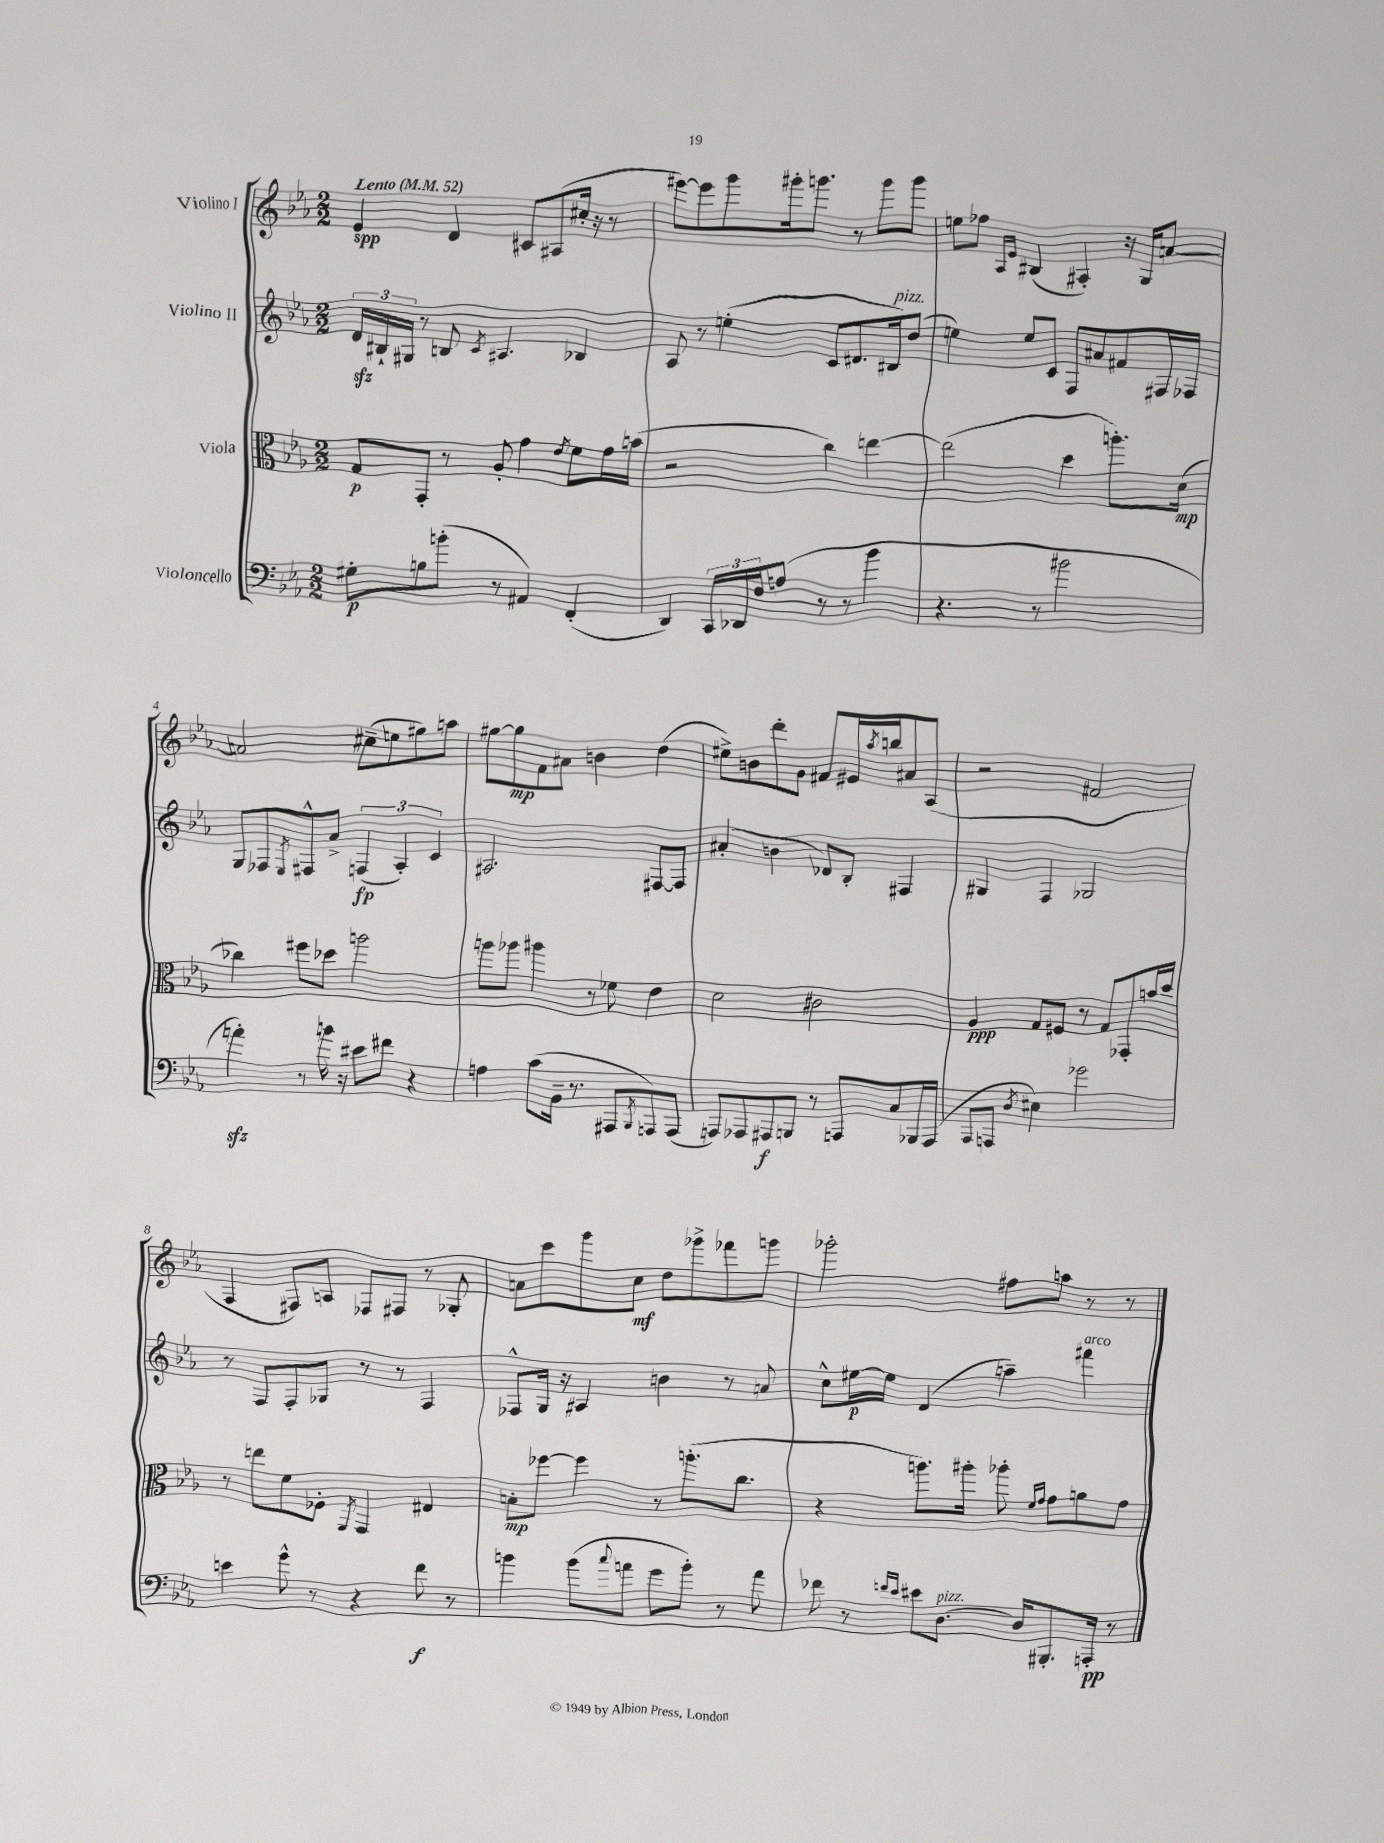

**kern	**dynam	**kern	**dynam	**kern	**dynam	**kern	**dynam
*part4	*part4	*part3	*part3	*part2	*part2	*part1	*part1
*staff4	*staff4	*staff3	*staff3	*staff2	*staff2	*staff1	*staff1
*I"Violoncello	*	*I"Viola	*	*I"Violino II	*	*I"Violino I	*
*clefF4	*	*clefC3	*	*clefG2	*	*clefG2	*
*k[b-e-a-]	*	*k[b-e-a-]	*	*k[b-e-a-]	*	*k[b-e-a-]	*
*M2/2	*	*M2/2	*	*M2/2	*	*M2/2	*
*MM52	*	*MM52	*	*MM52	*	*MM52	*
=1	=1	=1	=1	=1	=1	=1	=1
!	!	!	!	!	!	!LO:TX:a:B:t=Lento	!
8G#X'\L	p	8G/L	p	24dzz/LL	.	4e-/	spp
.	.	.	.	24B#X`/	.	.	.
.	.	.	.	24G#X/JJ	.	.	.
8Bn\	.	8GG'/J	.	8r	.	.	.
(8bn'\J	.	8r	.	8Bn/	.	4d/	.
.	.	.	.	8qc/	.	.	.
8r	.	8A-'/	.	4.A#X/	.	.	.
4AA#X/)	.	4g\	.	.	.	8c#X/L	.
.	.	.	.	.	.	(8A#X/	.
.	.	8qe-/	.	.	.	.	.
(4FF'/	.	8f\L	.	4B-X/	.	16cc#X'/Jk	.
.	.	.	.	.	.	16r	.
.	.	16g\L	.	.	.	8r	.
.	.	(16bn\JJ	.	.	.	.	.
=2	=2	=2	=2	=2	=2	=2	=2
4DD/)	.	2r	.	8A-/	.	[8eee#X\L)	.
.	.	.	.	8r	.	8eee#\]	.
24CC/LL	.	.	.	(4een'\	.	8ggg\	.
24DD-X/	.	.	.	.	.	.	.
24F/J	.	.	.	.	.	.	.
(8An/J	.	.	.	.	.	16ggg#X'\k	.
.	.	.	.	.	.	8.gggn\J	.
8r	.	4cc\)	.	8c/L	.	.	.
8r	.	.	.	8.d#X/	.	8r	.
4b-\	.	[4een\	.	.	.	8ggg\L	.
!	!	!	!	!LO:TX:a:i:t=pizz.	!	!	!
.	.	.	.	16B#X/k)	.	.	.
.	.	.	.	(8dd/J	.	8ggg\J	.
=3	=3	=3	=3	=3	=3	=3	=3
4.r	.	(2ee\]	.	4een\)	.	8een\L	.
.	.	.	.	.	.	8ff-X\J	.
.	.	.	.	.	.	16qqA-/LL	.
.	.	.	.	.	.	16qqe-/JJ	.
.	.	.	.	8ee/L	.	(4B#X/	.
8r	.	.	.	8c/J	.	.	.
2b#X\	.	4dd\	.	8F/L	.	4A#X'/)	.
.	.	.	.	8a#X/	.	.	.
.	.	8.aan'\L)	.	8f#X/	.	16r	.
.	.	.	.	.	.	16G/KL	.
.	.	.	.	16F#X/L	.	[8an/J	.
.	.	(16d\Jk	mp	16F-X/JJ	.	.	.
!!LO:LB:g=z
=4	=4	=4	=4	=4	=4	=4	=4
4anzz'\)	.	4cc-X\)	.	8G/L	.	2an/]	.
.	.	.	.	8F-X/	.	.	.
.	.	.	.	8qE-/	.	.	.
8r	.	8ff#X\L	.	8F#X^^/	.	.	.
16bn\	.	8dd-X\J	.	8a-^/J	.	.	.
16r	.	.	.	.	.	.	.
8e#X\L	.	2aan\	.	(6Fn/	fp	(8cc#X~\L	.
8f#X\J	.	.	.	.	.	8een\	.
.	.	.	.	6A-'/)	.	.	.
4r	.	.	.	.	.	8gg#X\)	.
.	.	.	.	6c/	.	.	.
.	.	.	.	.	.	8aan\J	.
=5	=5	=5	=5	=5	=5	=5	=5
4An\	.	8aan\L	.	2.A#X/	.	[8gg#X\L	.
.	.	8aa-X\J	.	.	.	8gg#\]	mp
(8c\L	.	4aa#X\	.	.	.	8f\	.
16BB-~\Jk	.	.	.	.	.	8a#X\J	.
8.r	.	.	.	.	.	.	.
.	.	8r	.	.	.	4bn\	.
8AAA#X/L	.	8f-X\	.	.	.	.	.
8qBBB-/	.	.	.	.	.	.	.
8AAAn/)	.	4e-\	.	[8F#X/L	.	(4dd\	.
(8AAA/J	.	.	.	8F#/J]	.	.	.
=6	=6	=6	=6	=6	=6	=6	=6
8AAAn/L)	.	2d\	.	(4a#X'/	.	8ee#X^\L)	.
8AAA-X/	.	.	.	.	.	8bn\	.
8AAA#X/	f	.	.	4bn\	.	8ddd'\	.
8BBBn/J	.	.	.	.	.	8g\J	.
8r	.	2c#X\	.	8d-X/L)	.	8f#X/L	.
8AAAn/L	.	.	.	8B-'/J	.	16e#X/L	.
.	.	.	.	.	.	8qaa-/	.
.	.	.	.	.	.	16bbn/J	.
8C/	.	.	.	4F#X/	.	8a#X/	.
16BBB-X/L	.	.	.	.	.	(8A-/J	.
(16AAA/JJ	.	.	.	.	.	.	.
=7	=7	=7	=7	=7	=7	=7	=7
8AAA-/L	.	4A-/	ppp	4G#X/	.	2r	.
8AAAn/J	.	.	.	.	.	.	.
8qD/	.	.	.	.	.	.	.
4E#X\)	.	8G/L	.	4F/	.	.	.
.	.	8F#X/J	.	.	.	.	.
2g-X\	.	8r	.	2G-X/	.	2f#X/	.
.	.	8G/L	.	.	.	.	.
.	.	8GG-X'/	.	.	.	.	.
.	.	16bn/L	.	.	.	.	.
.	.	16dd/JJ	.	.	.	.	.
!!LO:LB:g=z
=8	=8	=8	=8	=8	=8	=8	=8
4en\	.	8r	.	8r	.	4F/	.
.	.	8een\L	.	8F/L	.	.	.
8g^^\	.	8f\	.	8F'/	.	8F#X/L)	.
8r	.	8F-X'\J	.	8G-X/J	.	8An/J	.
.	.	8qFF/	.	.	.	.	.
4r	.	4GG/	.	8r	.	8F-X/L	.
.	.	.	.	8r	.	8F#X/J	.
8f\	f	4E#X/	.	4F/	.	8r	.
8r	.	.	.	.	.	8G-X'/	.
=9	=9	=9	=9	=9	=9	=9	=9
4bn\	.	8Bn'\L	mp	8F-X^^/L	.	8an\L	.
.	.	[8ff-X\J	.	16G/Jk	.	8ccc\	.
.	.	.	.	16r	.	.	.
(8b\L	.	4ff-\]	.	4A#X/	.	8ggg\	.
8qqcc/	.	.	.	.	.	.	.
8an\J	.	.	.	.	.	8cc\J	mf
8g\L	.	8r	.	4bn\	.	8dd\L	.
8b'\J)	.	(8.aan'\L	.	.	.	8ggg-X^\	.
8r	.	.	.	8r	.	8fff-X\	.
.	.	8.cc\J	.	.	.	.	.
8a\	.	.	.	8an/	.	8gggn\J	.
=10	=10	=10	=10	=10	=10	=10	=10
8f-X\	.	4r	.	8cc^^\L	.	2ggg-X'\	.
8r	.	.	.	[16ee#X\L	p	.	.
.	.	.	.	16ee#\JJ]	.	.	.
16qqfn/LL	.	.	.	.	.	.	.
16qqe-/JJ	.	.	.	.	.	.	.
8e#X\L	.	8.aan\L)	.	(4d/	.	.	.
!LO:TX:a:i:t=pizz.	!	!	!	!	!	!	!
[8.D\J	.	.	.	.	.	.	.
.	.	16aa#X'\Jk	.	.	.	.	.
.	.	8aa-X'\	.	4aan~\)	.	8ff#X\L	.
16D/KL]	.	.	.	.	.	.	.
.	.	16qqf/LL	.	.	.	.	.
.	.	16qqg/JJ	.	.	.	.	.
8.BBB#X'/	.	8g\L	.	.	.	8aan\J	.
!	!	!	!	!LO:TX:a:i:t=arco	!	!	!
.	.	8an\	.	4fff#X\	.	8r	.
16AAAn'/Jk	pp	.	.	.	.	.	.
8r	.	8g\J	.	.	.	8r	.
==	==	==	==	==	==	==	==
*-	*-	*-	*-	*-	*-	*-	*-
